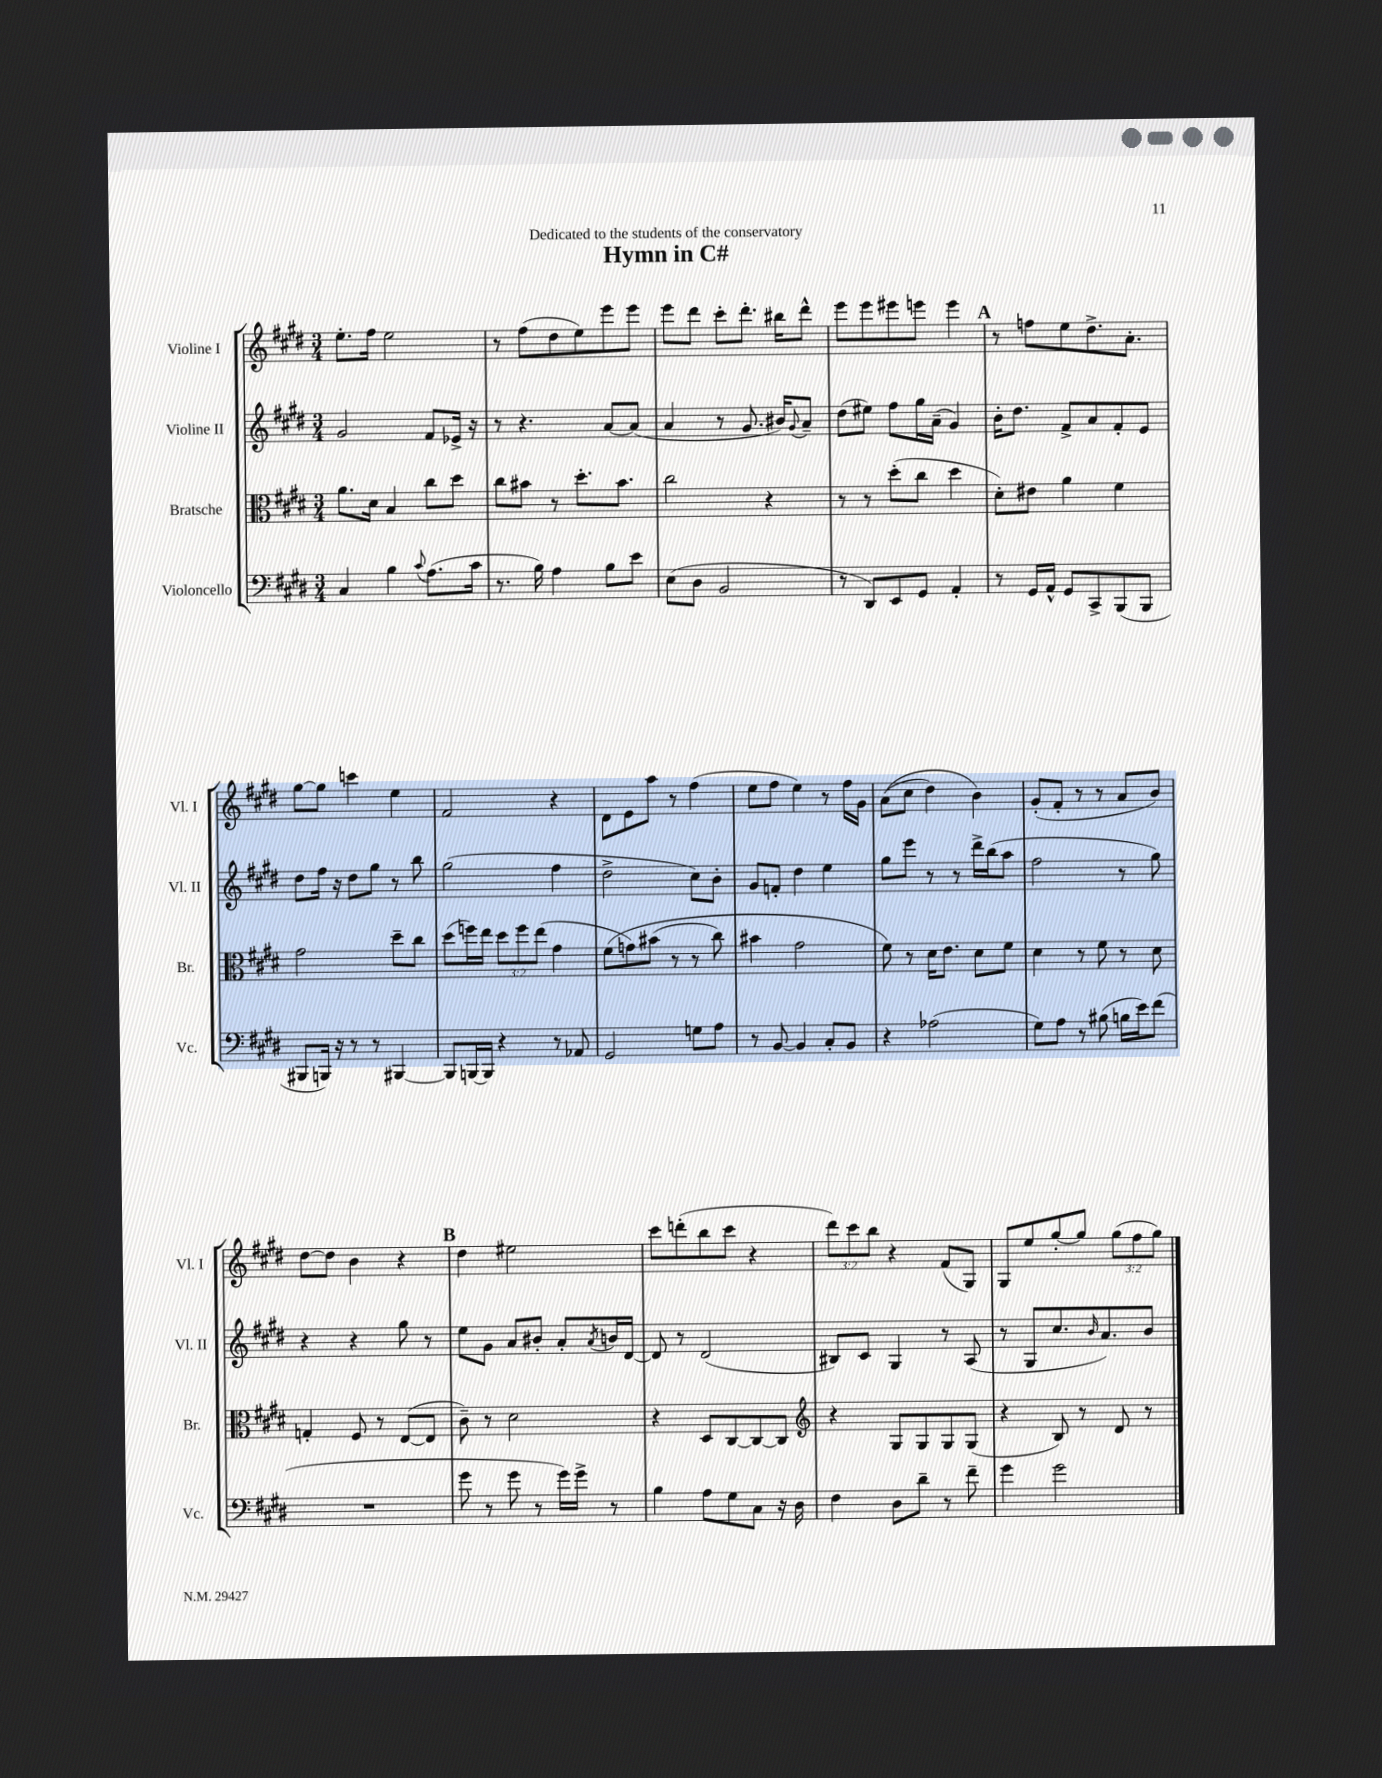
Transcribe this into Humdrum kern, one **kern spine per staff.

**kern	**kern	**kern	**kern
*staff4	*staff3	*staff2	*staff1
*clefF4	*clefC3	*clefG2	*clefG2
*k[f#c#g#d#]	*k[f#c#g#d#]	*k[f#c#g#d#]	*k[f#c#g#d#]
*M3/4	*M3/4	*M3/4	*M3/4
4C#/	8.a\L	2g#/	8.ee'\L
.	16d#\Jk	.	16ff#\Jk
4B\	4B/	.	2ee\
8qqc#/	.	.	.
(8.A\L	8cc#\L	8f#/L	.
.	8dd#\J	16e-^/Jk	.
16c#\Jk	.	16r	.
=	=	=	=
8.r	8cc#\L	8r	8r
.	8b#\J	4.r	(8ff#\L
16B\)	.	.	.
4A\	8r	.	8dd#\
.	8.dd#'\L	.	8ee\)
8B\L	.	[8a/L	8eee\
.	8.b#\J	.	.
8e\J	.	(8a/]J	8eee\J
=	=	=	=
(8E\L	2cc#\	4a/	8eee\L
8D#\J	.	.	8ddd#\J
2BB/	.	8r	8ccc#'\L
.	.	8.g#/	8.ddd#'\J
.	4r	.	.
.	.	16b#/LK)	16bb#\LK
.	.	8qqg#/	.
.	.	8a~/J	8ddd#^^\J
=	=	=	=
8r	8r	(8dd#\L	8eee\L
8DD#/L)	8r	8ee#\J)	8eee\
8EE/	(8dd#'\L	8ff#\L	8eee#\
8GG#/J	8cc#\J	16gg#\L	8eee\J
.	.	(16a~\JJ	.
4AA'/	4dd#\	4g#/)	4eee\
=	=	=	=
8r	8d#'\L)	16b'\LK	8r
.	.	8.dd#\J	.
16GG#/LL	8e#\J	.	8ff\L
16AA^^/JJ	.	.	.
8GG#/L	4a\	8f#^/L	8ee\
8CC#^/	.	8a/	8.dd#^\
(8BBB/	4f#\	8f#'/	.
.	.	.	8.a'\J
8BBB/J	.	8e/J	.
=	=	=	=
8BBB#/L	2g#\	8dd#\L	[8gg#\L
16BBB/Jk)	.	16ff#\Jk	8gg#\]J
16r	.	16r	.
8r	.	8dd#\L	4ccc\
8r	.	8gg#\J	.
[4BBB#/	8dd#~\L	8r	4ee\
.	8cc#\J	8bb\	.
=	=	=	=
8BBB#/]L	(8dd#\L	(2gg#\	2f#/
[16BBB/L	16ff\L)	.	.
16BBB/]JJ	16ee\JJ	.	.
4r	12dd#\L	.	.
.	12ff\	.	.
.	(12ee\J	.	.
8r	4g#\	4ff#\	4r
8AA-/	.	.	.
=	=	=	=
2GG#/	&(8f#\L	2dd#^\	8d#\L
.	8g\)	.	8e\
.	(8b#\J	.	8aa\J
.	8r	.	8r
8G\L	8r	8cc#\L)	(4ff#\
8A\J	8cc#\)	8b'\J	.
=	=	=	=
8r	4b#\	8g#/L	8ee\L
[8BB/	.	8f'/J	8ff#\J
4BB/]	2g#\	4dd#\	4ee\)
8C#'/L	.	4ee\	8r
8BB/J	.	.	16ff#\LL
.	.	.	16g#\JJ
=	=	=	=
4r	8f#\&)	8gg#\L	&((8a\L
.	8r	8eee\J	8cc#\J
(2A-\	16d#\LK	8r	4dd#\)
.	8.e\J	.	.
.	.	8r	.
.	8d#\L	16ddd#^\LL	4b\&)
.	.	(16bb\J	.
.	8f#\J	8aa\J	.
=	=	=	=
8G#\L)	4d#\	2ff#\	(8g#'/L
8A\J	.	.	8f#'/J
8r	8r	.	8r
(8B#\	8f#\	.	8r
16B\LL	8r	8r	8a/L
16e\J)	.	.	.
(8f#\J	8d#\	8gg#\)	8b/J)
=	=	=	=
2.r	4G'/	4r	[8dd#\L
.	.	.	8dd#\]J
.	8F#/	4r	4b\
.	8r	.	.
.	([8E/L	8gg#\	4r
.	8E/]J	8r	.
=	=	=	=
8g#\	8c#~\)	8ee\L	4dd#\
8r	8r	8g#\J	.
8g#\	2d#\	8a/L	2ee#\
8r	.	8b#'/J	.
16g#\LL)	.	8a'/L	.
16g#^\JJ	.	.	.
.	.	8qa/	.
8r	.	16b/L	.
.	.	[16d#/JJ	.
=	=	=	=
4B\	4r	8d#/]	8ccc#\L
.	.	8r	(8ddd'\
8A\L	8D#/L	(2d#/	8bb\
8G#\	[8C#/	.	8ccc#\J
8C#\J	8C#/_	.	4r
16r	8C#/]J	.	.
16D#\	.	.	.
=	=	=	=
*	*clefG2	*	*
4F#\	4r	8B#/L)	12ddd#\L)
.	.	.	12ccc#\
.	.	8c#/J	.
.	.	.	12bb\J
8D#\L	8G#/L	4G#/	4r
8d#~\J	8G#/	.	.
8r	8G#/	8r	(8f#/L
8f#~\	(8G#/J	(8A/	8G#/J)
=	=	=	=
4g#\	4r	8r	8G#/L
.	.	8G#/L	8ee/
2g#\	8B/)	8.cc#/	[8gg#'/
.	8r	.	8gg#/]J
.	.	16qqb/	.
.	.	8.a/)	.
.	8d#/	.	(12gg#\L
.	.	.	12ff#\
.	8r	8b/J	.
.	.	.	12gg#\J)
==	==	==	==
*-	*-	*-	*-
